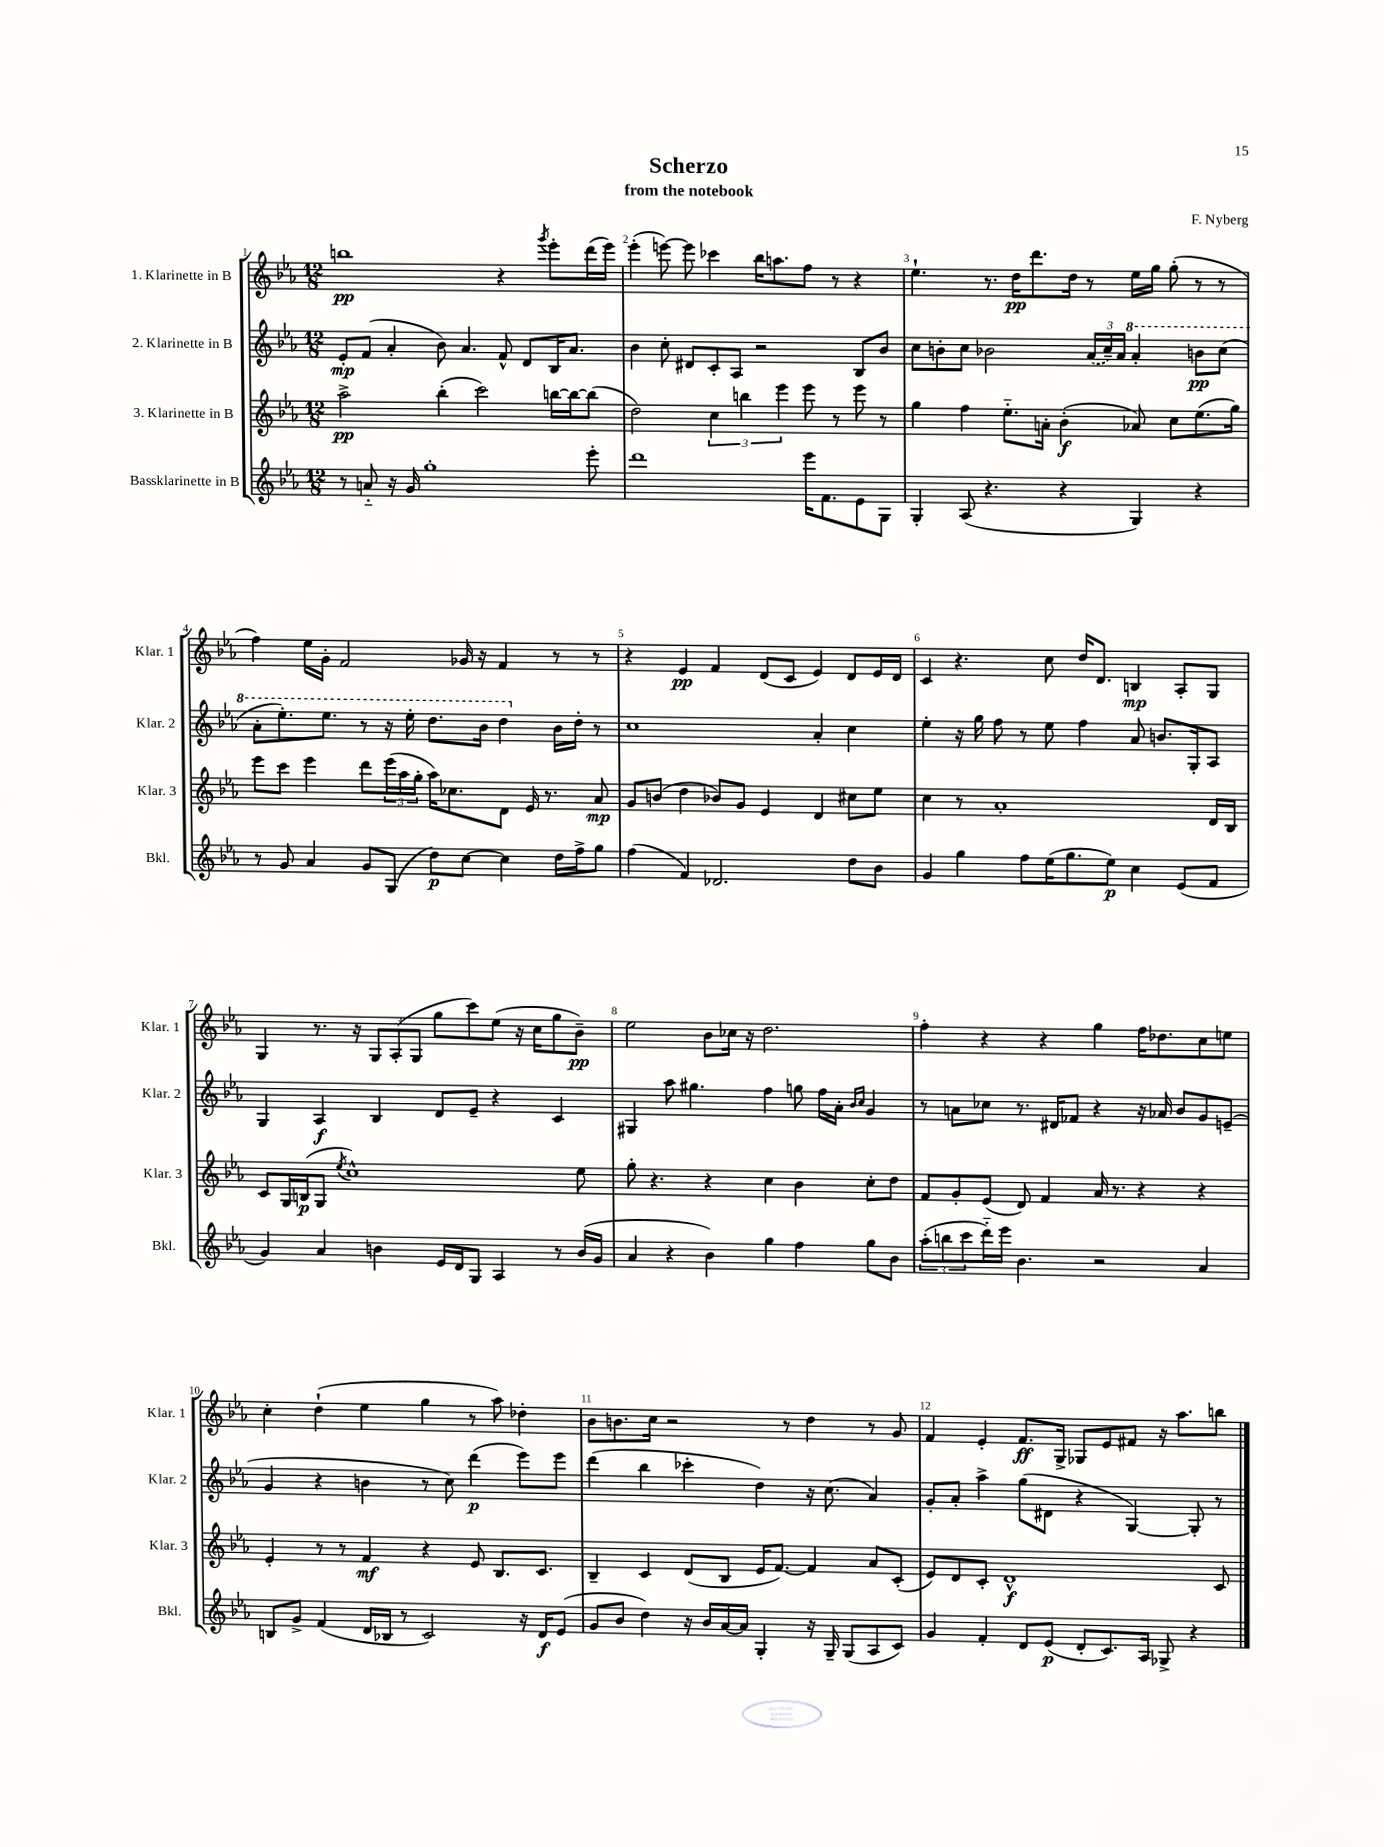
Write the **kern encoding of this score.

**kern	**kern	**kern	**kern
*staff4	*staff3	*staff2	*staff1
*clefG2	*clefG2	*clefG2	*clefG2
*k[b-e-a-]	*k[b-e-a-]	*k[b-e-a-]	*k[b-e-a-]
*M12/8	*M12/8	*M12/8	*M12/8
8r	2aa-^	8e-'	1bb
8a'~	.	(8f	.
16r	.	4a-'	.
16g	.	.	.
1gg'	.	.	.
.	(4bb-'	8b-)	.
.	.	4.a-	.
.	2ccc)	.	.
.	.	8f^^	4r
.	.	8d	.
.	.	.	8qggg
.	[16bb	16B-	8eee-'
.	16bb_	8.a-	.
8eee-'	(8bb]	.	(16ddd
.	.	.	16eee-)
=	=	=	=
1ddd	2dd)	4b-	(4eee-'
.	.	8cc'	[8eee)
.	.	8d#	8eee]
.	6cc	8c'	4ccc-
.	.	8A-	.
.	6bb	.	.
.	.	2r	16bb-
.	.	.	8.aa
.	6eee-	.	.
16eee-	8eee-	.	8ff
8.f	.	.	.
.	8r	.	8r
8e-	8eee-	8B-	4r
8G	8r	8b-	.
=	=	=	=
4G'	4gg	8cc	4.ee-`
.	.	8b'	.
(8A-	4ff	8cc	.
4.r	.	2b-	8.r
.	8.ee-'~	.	.
.	.	.	16dd
.	.	.	8.ddd
.	16a'	.	.
4r	(4b-'	.	.
.	.	.	16dd
.	.	(24a-	8r
.	.	24cc~)	.
.	.	24a-	.
4G)	8a-)	4aa-'	16ee-
.	.	.	16gg
.	8cc	.	(8gg'
4r	(8.ee-	8bb	8r
.	.	(8ccc	8r
.	16gg)	.	.
=	=	=	=
8r	8eee-	8aa-'	4ff)
8g	8ccc	8.eee-')	.
4a-	4eee-	.	16ee-
.	.	8.eee-	16g'
.	.	.	2f
8g	8ddd	8r	.
(8G	(24eee-	16r	.
.	24aa-	.	.
.	.	16eee-'	.
.	24gg'	.	.
8dd)	16aa-)	8.ddd	.
.	8.cc-	.	.
[8cc	.	.	16g-
.	.	16bb-	16r
4cc]	8d	4ddd	4f
.	16e-	.	.
.	8.r	.	.
16dd	.	16b-	8r
16ff^	.	16dd'	.
8gg	8a-	8r	8r
=	=	=	=
(4ff	8g	1cc	4r
.	(8b	.	.
4f)	4dd	.	4e-
2.d-	8b-)	.	4f
.	8g	.	.
.	4e-	.	(8d
.	.	.	8c
.	4d	4a-'	4e-)
8dd	8cc#	4cc	8d
8b-	8ee-	.	16e-
.	.	.	16d
=	=	=	=
4g	4cc	4ee-'	4c
4gg	8r	16r	4.r
.	.	16gg	.
.	1a-'	8ff	.
8ff	.	8r	.
(16ee-	.	8ee-	8cc
8.gg	.	.	.
.	.	4ff	16dd
.	.	.	8.d
8ee-)	.	.	.
4cc	.	8a-	4B
.	.	8.b	.
(8e-	.	.	8A-'
.	.	16G'	.
8f	16d	8A-	8G
.	16B-	.	.
=	=	=	=
4g)	8c	4G	4G
.	16G	.	.
.	(16B	.	.
4a-	8G	4A-	8.r
.	8qee-	.	.
.	1cc^^)	.	.
.	.	.	16r
4b	.	4B-	12G
.	.	.	(12A-'
.	.	.	12G
16e-	.	8d	8gg
16d	.	.	.
8G	.	8e-~	8ccc)
4A-	.	4r	(8ee-
.	.	.	16r
.	.	.	16cc
8r	.	4c	8gg
(16b	8ee-	.	8b-~)
16g	.	.	.
=	=	=	=
4a-	8gg'	4G#	2ee-
.	4.r	.	.
4r	.	8aa-	.
.	.	4.gg#	.
4b-)	4r	.	8b-
.	.	.	16cc-
.	.	.	16r
4gg	4cc	4ff	2.dd
4ff	4b-	8gg	.
.	.	16ff	.
.	.	16a-'	.
.	.	16qqb-	.
.	.	16qqcc	.
8gg	8cc'	4g	.
8b-	8dd	.	.
=	=	=	=
(12aa-'	8f	8r	4ff'
12bb	.	.	.
.	8g'	8a	.
12ccc	.	.	.
16ddd'~)	(8e-	8cc-	4r
16eee-	.	.	.
4.b-	8d)	8.r	.
.	4f	.	4r
.	.	16d#	.
.	.	8f-	.
2r	16a-	4r	4gg
.	8.r	.	.
.	4r	16r	16ff
.	.	16a-	8.dd-
.	.	8b-	.
4a-	4r	8g	8cc
.	.	(8e~	8ee
=	=	=	=
8B	4e-'	4g	4cc'
8g^	.	.	.
(4f	8r	4r	(4dd`
.	8r	.	.
16d	4f	4b	4ee-
16B-	.	.	.
8r	.	.	.
2c)	4r	8r	4gg
.	.	8cc)	.
.	8e-	(4ddd	8r
.	8.B-	.	8aa-)
16r	.	8eee-)	4dd-'
16d	8.c	.	.
(8e-	.	8eee-	.
=	=	=	=
8g	4B-~	(4ddd	8b-
8b-	.	.	8.b
4dd)	4c	4bb-	.
.	.	.	16cc
.	.	.	2r
16r	(8d	4ccc-'	.
16b-	.	.	.
[16a-	8B-	.	.
16a-]	.	.	.
4G'	16e-	4dd)	.
.	[8.f)	.	.
.	.	.	8r
16r	4f]	16r	4dd
16G~	.	(8.cc	.
(8G	.	.	.
8A-	8a-	4a-)	8r
8c)	(8c'	.	8g
=	=	=	=
4g	8e-)	8g'	4f
.	8d	8a-'	.
4f'	8c'	4aa-^	4e-'
.	1d^^	.	.
8d	.	(8gg	8.f
(8e-	.	8d#	.
.	.	.	16G^
8d'	.	4r	8G-
8.c)	.	.	8e-
.	.	[4G)	8f#
16A-	.	.	.
8G-^	.	.	16r
.	.	.	8.aa-
4r	.	8G']	.
.	8c	8r	8bb
==	==	==	==
*-	*-	*-	*-
